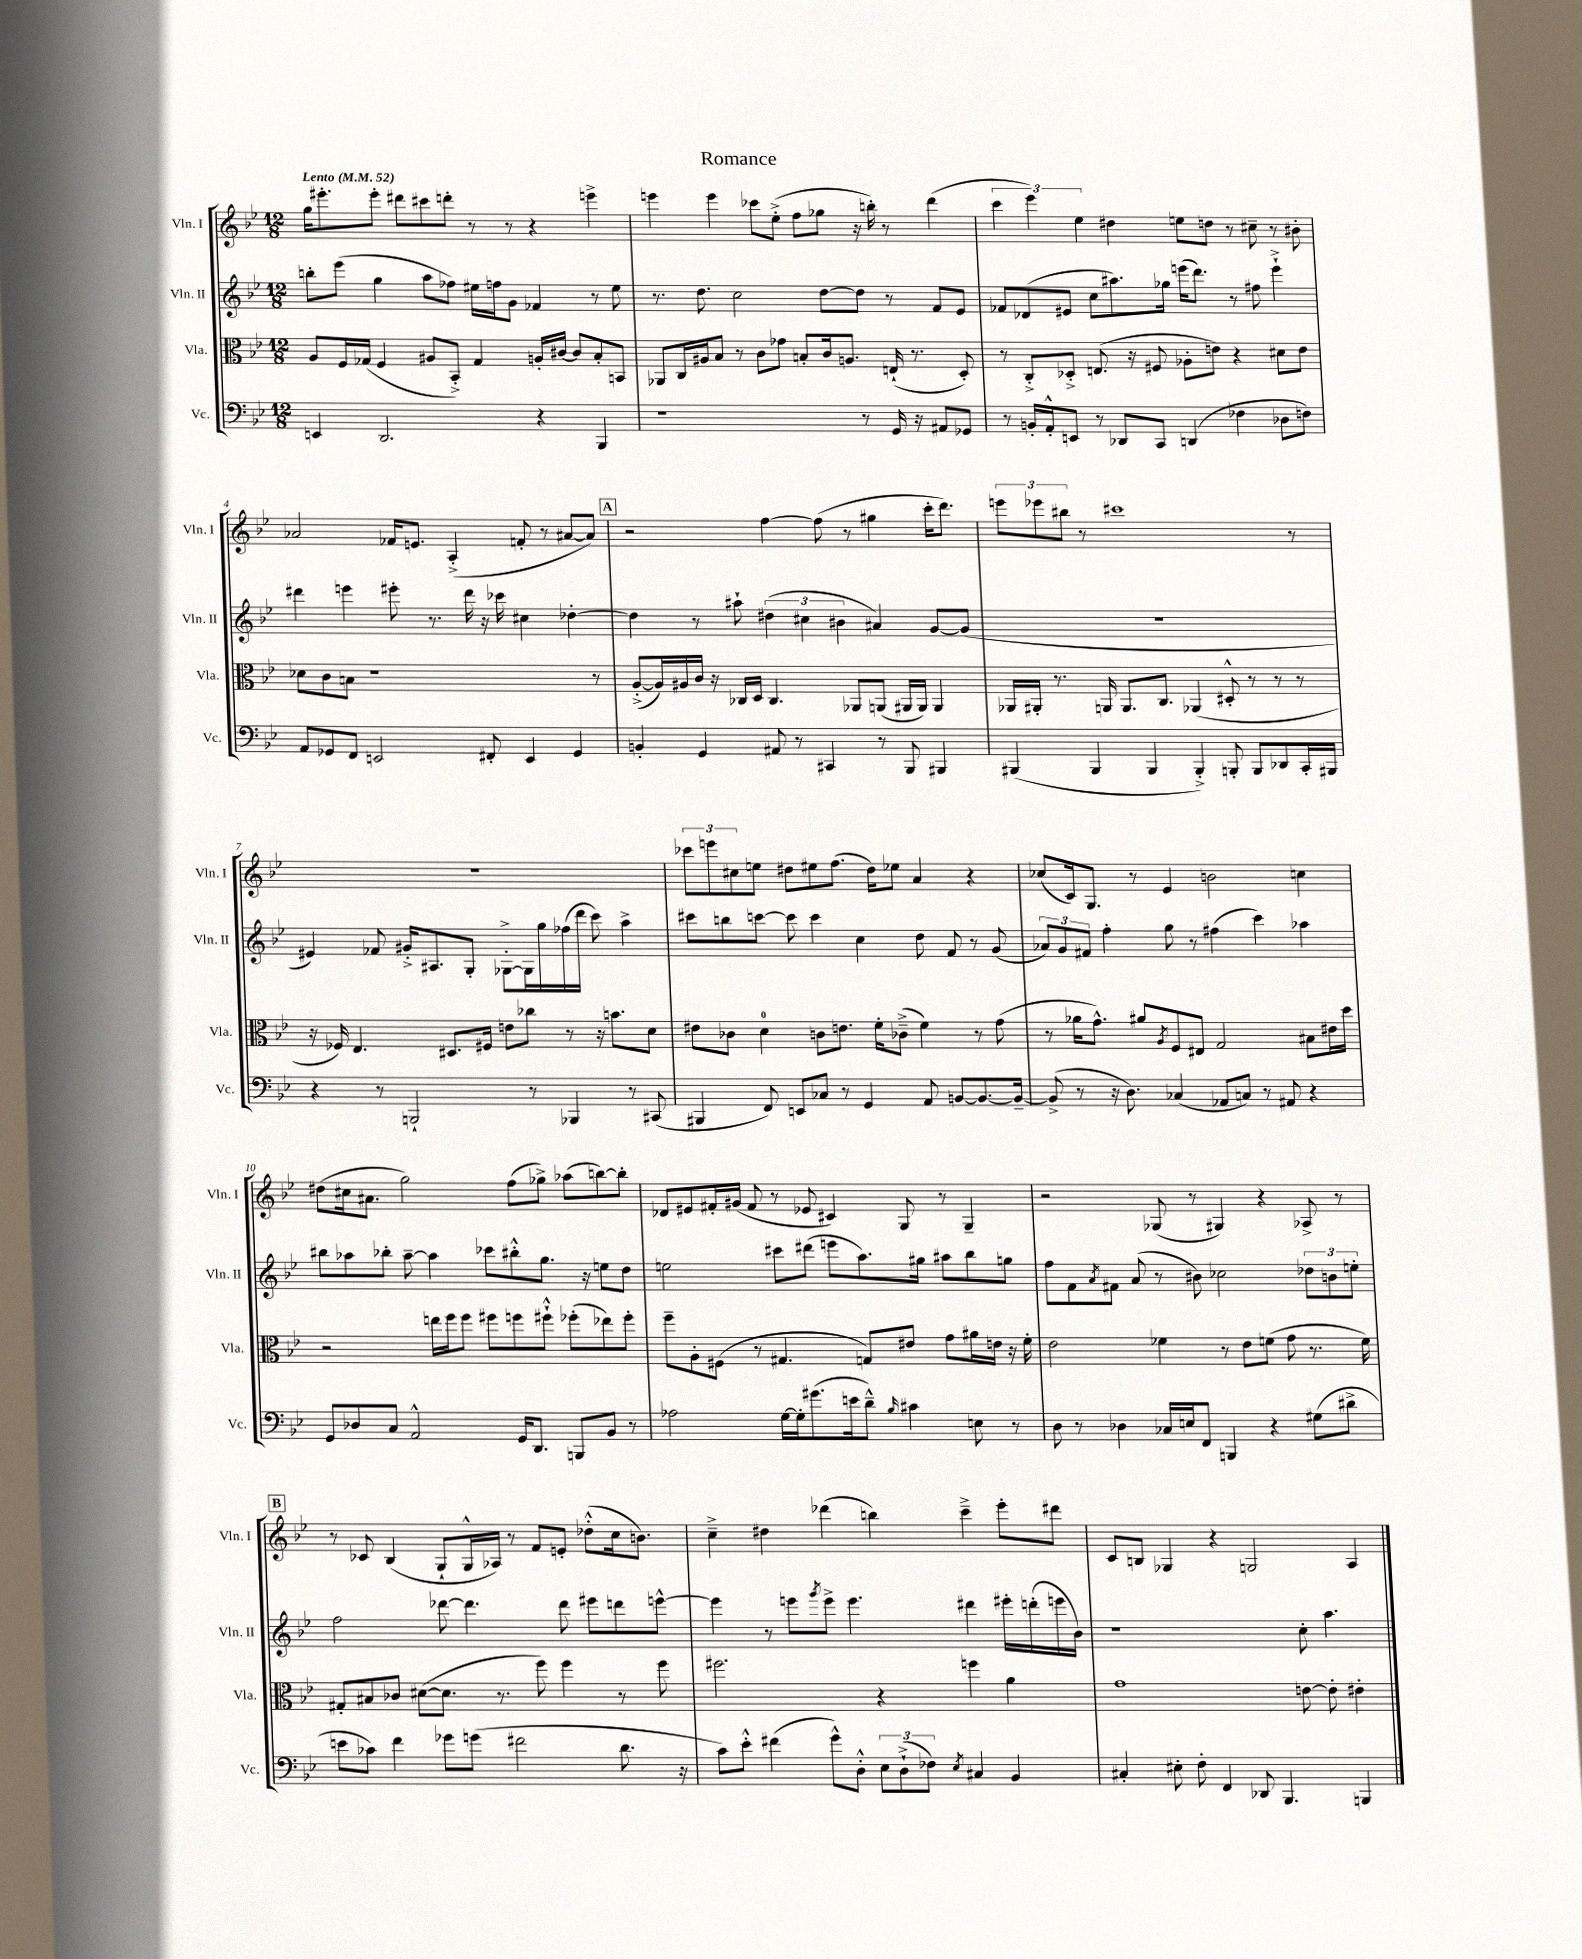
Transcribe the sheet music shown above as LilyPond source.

\header { title = "Romance" }
<<
\new StaffGroup <<
\new Staff = "s0" \with { instrumentName = "Vln. I" shortInstrumentName = "Vln. I" } {
    \clef treble \key bes \major \numericTimeSignature \time 12/8 \tempo "Lento" 4 = 52
    g''16 eis'''8.-. eis'''8-. dis'''8 cis'''8 d'''8-. r8 r8 r4 e'''4-> |
    e'''4 e'''4 ces'''8 ees''8-.->( f''8 ges''8 r16 b''16-.) r8 d'''4( |
    \tuplet 3/2 { c'''4 ees'''4) ees''4 } dis''4 e''8 d''8 r8 cis''8-- r8 bis'8-. |
    aes'2 fes'16 e'8. a4-.->( f'8-. r8 ais'8~ ais'8) |
    \mark \markup { \box "A" } r2 f''4~ f''8( r8 gis''4 c'''16-. d'''8.) |
    \tuplet 3/2 { e'''8 ees'''8 bis''8 } r8 cis'''1 r8 |
    R1. |
    \tuplet 3/2 { ces'''8 e'''8 cis''8 } e''8 dis''8 eis''8 f''8.( dis''16) ees''8 a'4 r4 |
    ces''8( c'16) g8. r8 ees'4 b'2 c''4 |
    dis''8( cis''16 ais'8. g''2) f''8( ges''8->) aes''8( b''8~) b''8-. |
    des'8 eis'8 fis'16-. gis'16( fis'8 r8 ees'8 cis'4) g8 r8 g4-- |
    r2 ges8( r8 gis4) r4 aes8-> r8 |
    \mark \markup { \box "B" } r8 ces'8 bes4( g8-! g16-^ aes16) r8 f'8 e'8-. des''8-.-^( c''16 b'8.) |
    c''4---> dis''4 des'''4( b''4) c'''4---> ees'''8-. dis'''8 |
    c'8 b8 ges4 r4 g2 a4 \bar "|." |
}
\new Staff = "s1" \with { instrumentName = "Vln. II" shortInstrumentName = "Vln. II" } {
    \clef treble \key bes \major \numericTimeSignature \time 12/8
    b''8-. ees'''8( g''4 a''8 fes''8) eis''16 f''16 g'8 fes'4 r8 eis''8 |
    r8. d''8. c''2 d''8~ d''8 r8 f'8 ees'8 |
    fes'8 des'8( eis'8 c''8 ais''8.) ges''16 e'''16( d'''8.) r8 fis''8 e'''4-!-> |
    dis'''4 e'''4 eis'''8-. r8. dis'''16 r16 ces'''16 cis''4 des''4~-. |
    \mark \markup { \box "A" } des''4 r8 ais''8-! \tuplet 3/2 { dis''4( cis''4 bis'4 } ais'4) g'8~ g'8( |
    R1. |
    eis'4) fes'8 gis'16-.-> ais8. g8-. ges8~-.-> ges16 g''16 fes''16( d'''16 c'''8) a''4-> |
    cis'''8 b''8 c'''8~ c'''8 c'''4 c''4 d''8 f'8 r8 g'8( |
    \tuplet 3/2 { aes'8) g'8 fis'8 } f''4-. g''8 r8 fis''4( c'''4) aes''4 |
    bis''8 aes''8 bes''8-. aes''8~-- aes''4 ces'''8 bis''8-.-^ g''8. r16 e''8 d''8 |
    e''2 cis'''8 dis'''8( e'''8 a''8.) gis''16 ais''8 bes''8 g''8 |
    f''8 f'8 \acciaccatura { a'8 } fis'8 a'8( r8 bis'8) ces''2 \tuplet 3/2 { des''8 b'8 e''8-. } |
    \mark \markup { \box "B" } f''2 des'''8~ des'''4. des'''8 eis'''8 d'''8 e'''8~-^ |
    e'''4 r8 e'''8 \acciaccatura { g'''8 } e'''8-> e'''4. dis'''4 eis'''16-. d'''16-.( e'''16 bes'16) |
    r1 c''8-. a''4. \bar "|." |
}
\new Staff = "s2" \with { instrumentName = "Vla." shortInstrumentName = "Vla." } {
    \clef alto \key bes \major \numericTimeSignature \time 12/8
    a8 f16 ges16( f4 ais8 bes,8-.->) ges4 a16-. cis'16~ cis'8 bes8-. b,8 |
    aes,8 c16 ais16 bes8 r8 c'8 ges'8 b8-. c'16 a8. e16-!( r8. d8-.) |
    r8 c8-.-> des8-.-> e8.( r16 fis8 aes8-. e'8) r4 dis'8 e'8 |
    des'8 c'8 b8 r1 r8 |
    \mark \markup { \box "A" } a8~-.->( a16) ais16 c'16 r16 ces16 d16 ces4. aes,8 a,8( ais,16 ais,16) ais,4 |
    aes,16 ais,16-. r8. a,16 a,8. c8. aes,4( dis8-.-^ r8 r8 r8 |
    r16 fes16) ees4. dis8. fis16 e'8 ces''8 r8 r16 b'8. d'8 |
    eis'8 ces'8 d'4-0 c'8 e'8. f'16-. ces'8--->( f'4) r8 g'8( |
    r8 aes'16 g'8.-^) ais'8 \acciaccatura { a8 } f8 eis8 g2 bis8 eis'16 d''16 |
    r2 e''16 f''16 f''8 fis''8 f''8 fis''8-!-^ fes''8-.( ees''8) fes''8-. |
    f''8-- a8-. fis8( r8 gis4. g8) eis'8 g'8 ais'16 e'16 r16 f'16-. |
    ees'2 fes'4 r8 ees'8 f'8( g'8 r8. f'16) |
    \mark \markup { \box "B" } gis8-. bis8 ces'8 dis'8~( dis'8. r8. f''8) f''4 r8 f''8 |
    fis''2. r4 f''4 a'4 |
    g'1 e'8~ e'8-. eis'4-. \bar "|." |
}
\new Staff = "s3" \with { instrumentName = "Vc." shortInstrumentName = "Vc." } {
    \clef bass \key bes \major \numericTimeSignature \time 12/8
    e,4 d,2. r4 bes,,4 |
    r1 r8 g,16 r16 ais,8 ges,8 |
    r8 b,16-. a,16-.-^ e,8 r8 des,8 c,8 d,4( fes4 des8 f8) |
    a,8 ges,8 f,8 e,2 fis,8-. e,4 ges,4 |
    \mark \markup { \box "A" } b,4-. g,4 ais,8 r8 cis,4 r8 bes,,8 bis,,4 |
    bis,,4( bis,,4 bis,,4 bis,,4-.->) b,,8-. b,,8 des,8 c,16-. bis,,16 |
    r4 r8 b,,2-! r8 bes,,4 r8 cis,8( |
    bis,,4 f,8) e,8 ces8 r8 g,4 a,8 b,8~ b,8.~ b,16~-- |
    b,8->( r8 r16 d8.) ces4( aes,8 c8) r8 ais,8 r4 |
    g,8 des8 c8 a,2-^ g,16 d,8. b,,8 bes,8 r8 |
    aes2 g16~ g16-. gis'8.( e'16 d'8---^) \grace { bes16 } cis'4 e8 r8 |
    d8 r8 des4 ces16 e16 f,8 b,,4 r4 gis8( dis'8-> |
    \mark \markup { \box "B" } e'8 ces'8) f'4 ges'8 g'8( fis'2 d'8. r16 |
    c'8) ees'8-.-^ fis'4( g'8-^) d8-.-^ \tuplet 3/2 { ees8 d8-!->( fes8) } \acciaccatura { ees8 } cis4 bes,4 |
    cis4-. eis8-. f8-. f,4 des,8 bes,,4. b,,4 \bar "|." |
}
>>
>>
